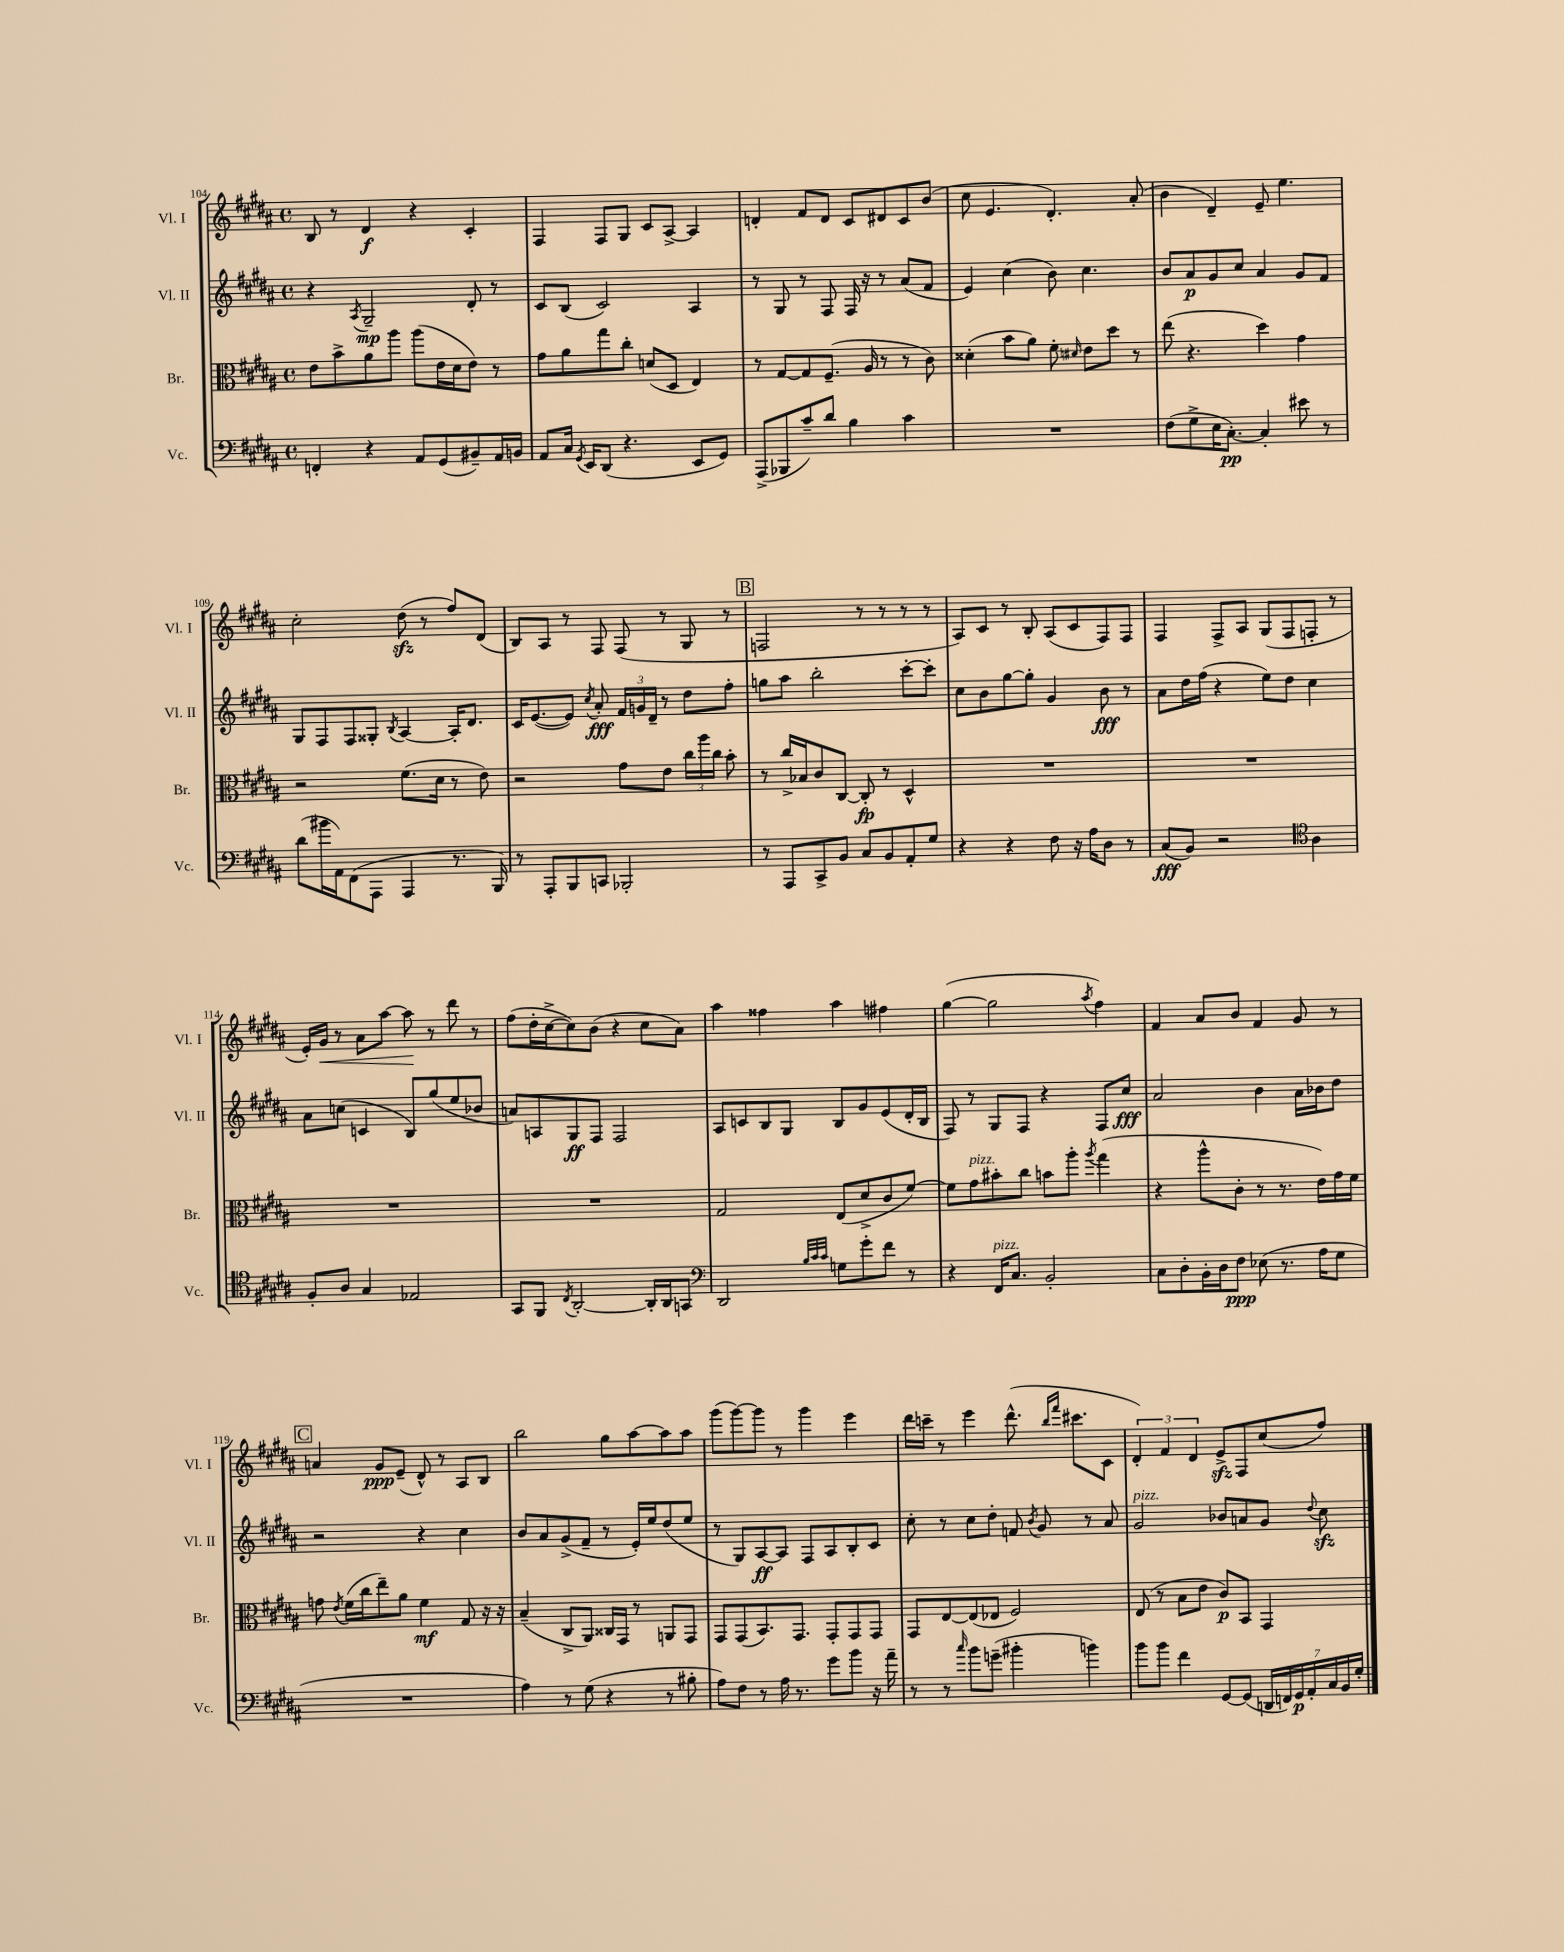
<<
\new StaffGroup <<
\new Staff = "s0" \with { instrumentName = "Vl. I" shortInstrumentName = "Vl. I" } {
    \clef treble \key b \major \defaultTimeSignature \time 4/4
    \autoBeamOff b8 r8 dis'4\f r4 cis'4-. |
    fis4 fis8[ gis8] cis'8[ ais8]~-> ais4 |
    d'4-. fis'8[ d'8] cis'8[ dis'8 cis'8 b'8]( |
    cis''8 e'4. dis'4.-.) ais'8-.( |
    b'4 dis'4--) e'8-- e''4. |
    cis''2-. dis''8\sfz( r8 fis''8[) dis'8]( |
    b8[) ais8] r8 fis8 fis8( r8 gis8 r8 |
    \mark \markup { \box "B" } f2 r8 r8 r8 r8 |
    ais8[) cis'8] r8 b8-. ais8[( cis'8 fis8) fis8] |
    fis4 fis8[-> ais8] gis8[( fis8 f8]-. r8 |
    e'16[-.) gis'16]\< r8 ais'8[ ais''8]~ ais''8\! r8 dis'''8 r8 |
    fis''8[( dis''16-. cis''16~-> cis''8) b'8]( r4 cis''8[ ais'8]) |
    ais''4 fisis''4 ais''4 fis''4 |
    gis''4~( gis''2 \acciaccatura { ais''8 } fis''4) |
    fis'4 ais'8[ b'8] fis'4 gis'8 r8 |
    \mark \markup { \box "C" } a'4 gis'8[\ppp e'8]--( dis'8-^) r8 ais8[ b8] |
    b''2 gis''8[ ais''8~ ais''8 ais''8] |
    gis'''8[( gis'''8~) gis'''8] r8 gis'''4 e'''4 |
    dis'''16[ c'''16]-- r8 e'''4 dis'''8.-^( \grace { b''16[ fis'''16] } cis'''8.[ cis'8] |
    \tuplet 3/2 { dis'4-.) fis'4 dis'4 } e'8[->\sfz fis8 cis''8( fis''8]) \bar "|." |
}
\new Staff = "s1" \with { instrumentName = "Vl. II" shortInstrumentName = "Vl. II" } {
    \clef treble \key b \major \defaultTimeSignature \time 4/4
    \autoBeamOff r4 \acciaccatura { ais8 } gis2--\mp dis'8-. r8 |
    cis'8[ b8]( cis'2) ais4 |
    r8 gis8 r8 fis8 fis16 r16 r8 ais'8[( fis'8] |
    e'4) cis''4( b'8) cis''4. |
    b'8[ ais'8\p gis'8 cis''8] ais'4 gis'8[ fis'8] |
    gis8[ fis8 fis8 gisis8]-. \acciaccatura { b8 } ais4~ ais16[-. dis'8.] |
    cis'16[ e'8.~( e'8]) \acciaccatura { cis''8 } ais'8-.\fff \tuplet 3/2 { fis'16[ g'16 dis'16]-- } r8 dis''8[ fis''8]-. |
    \mark \markup { \box "B" } g''8[ ais''8] b''2-. cis'''8[~-. cis'''8]-. |
    cis''8[ b'8 gis''8~ gis''8]-. gis'4 b'8\fff r8 |
    ais'8[ dis''16 fis''16]( r4 e''8[) dis''8] cis''4 |
    ais'8[ c''8]( c'4 b8[) gis''8( e''8 bes'8] |
    a'8[) a8 gis8\ff fis8] fis2 |
    ais8[ c'8 b8 gis8] b8[ gis'8 e'8( dis'16-. b16] |
    fis8) r8 gis8[ fis8] r4 fis8[ cis''8]\fff |
    ais'2 b'4 ais'16[ bes'16 dis''8] |
    \mark \markup { \box "C" } r2 r4 cis''4 |
    b'8[ ais'8 gis'8->( fis'8]-- r8 e'16[-.) e''16 dis''8( e''8] |
    r8 gis8[) ais8~\ff ais8] fis8[ ais8 b8-. cis'8] |
    cis''8-. r8 cis''8[ dis''8]-. f'8 \acciaccatura { b'8 } gis'8 r8 ais'8 |
    gis'2^\markup { \italic "pizz." } bes'8[ a'8 gis'8] \appoggiatura { dis''8 } cis''8\sfz \bar "|." |
}
\new Staff = "s2" \with { instrumentName = "Br." shortInstrumentName = "Br." } {
    \clef alto \key b \major \defaultTimeSignature \time 4/4
    \autoBeamOff e'8[ b'8-> ais'8 ais''8] ais''8[( e'16 dis'16 e'8]) r8 |
    gis'8[ ais'8 gis''8 cis''8]-. d'8[( dis8] e4) |
    r8 gis8[~ gis8 fis8.]--( ais16 r8 r8 cis'8) |
    disis'4-.( b'8[ ais'8]) fis'8-. \grace { dis'16 } e'8[ dis''8] r8 |
    e''8( r4. dis''4) gis'4 |
    r2 fis'8.[( dis'16] r8 e'8) |
    r2 gis'8[ e'8] \tuplet 3/2 { cis''16[ ais''16 cis''16] } b'8-. |
    \mark \markup { \box "B" } r8 cis''16[-> bes16 cis'8 cis8]~ cis8-.\fp r8 dis4-^ |
    R1 |
    R1 |
    R1 |
    R1 |
    gis2 e8[( dis'8-> cis'8 fis'8]~) |
    fis'8[ gis'8^\markup { \italic "pizz." } bis'8-. cis''8] b'8[ ais''8]-. \acciaccatura { ais''8 } gis''4( |
    r4 ais''8[-^ cis'8]-. r8 r8. e'16[) gis'16 fis'16] |
    \mark \markup { \box "C" } g'8 \acciaccatura { e'8 } fis'16[( cis''16 e''8--) ais'8] fis'4\mf gis8 r16 r16 |
    b4--( cis8[-> ais,8]) cisis16[ gis,16] r8 a,8[ gis,8] |
    gis,8[ gis,8( b,8.) gis,8.] gis,8[-. gis,8 gis,8] |
    gis,8[ e8~ e8( ees8] fis2) |
    e8( r8 b8[ e'8] cis'8[\p) b,8] gis,4 \bar "|." |
}
\new Staff = "s3" \with { instrumentName = "Vc." shortInstrumentName = "Vc." } {
    \clef bass \key b \major \defaultTimeSignature \time 4/4
    \autoBeamOff f,4-. r4 ais,8[ gis,8( bis,8--) ais,16 b,16] |
    ais,8[ cis16] \acciaccatura { gis,8 } e,16[ dis,8]( r4. e,8[ gis,8]) |
    ais,,8[->( bes,,8 cis'8--) dis'8] b4 cis'4 |
    R1 |
    fis8[( gis8-> e16 cis8.]~-.\pp) cis4-. eis'8 r8 |
    dis'8[( bis'16 ais,16) fis,8( ais,,8] ais,,4 r8. b,,16) |
    r8 ais,,8[-. b,,8 c,8] bes,,2-. |
    \mark \markup { \box "B" } r8 ais,,8[ cis,8-> b,8] cis8[ b,8 ais,8-. gis8] |
    r4 r4 fis8 r16 ais16[ dis8] r8 |
    cis8[\fff( b,8]) r2 \clef tenor ais4 |
    fis8[-. ais8] gis4 ees2 |
    gis,8[ fis,8] \acciaccatura { cis8 } ais,2~-. ais,16[-. ais,16 g,8] |
    \clef bass dis,2 \grace { b32[ cis'32 cis'32] } g8[ gis'8-. fis'8] r8 |
    r4 fis,16[^\markup { \italic "pizz." } cis8.] b,2-. |
    cis8[ dis8-. b,16-. dis16 fis8]\ppp ees8( r8. ais16[ gis8] |
    \mark \markup { \box "C" } R1 |
    ais4) r8 gis8( r4 r8 bis8-. |
    ais8[) fis8] r8 ais16 r8. gis'8[ b'8] r16 ais'16-- |
    r8 r8 \grace { cis''16 } b'8[ g'8]--( bis'4-. b'4) |
    b'8[ b'8] fis'4 gis,8[~ gis,8]( \tuplet 7/4 { d,16[ f,16) gis,16\p ais,16-. cis16 b,16 gis16]-. } \bar "|." |
}
>>
>>
\layout { \context { \Score currentBarNumber = #104 } }
